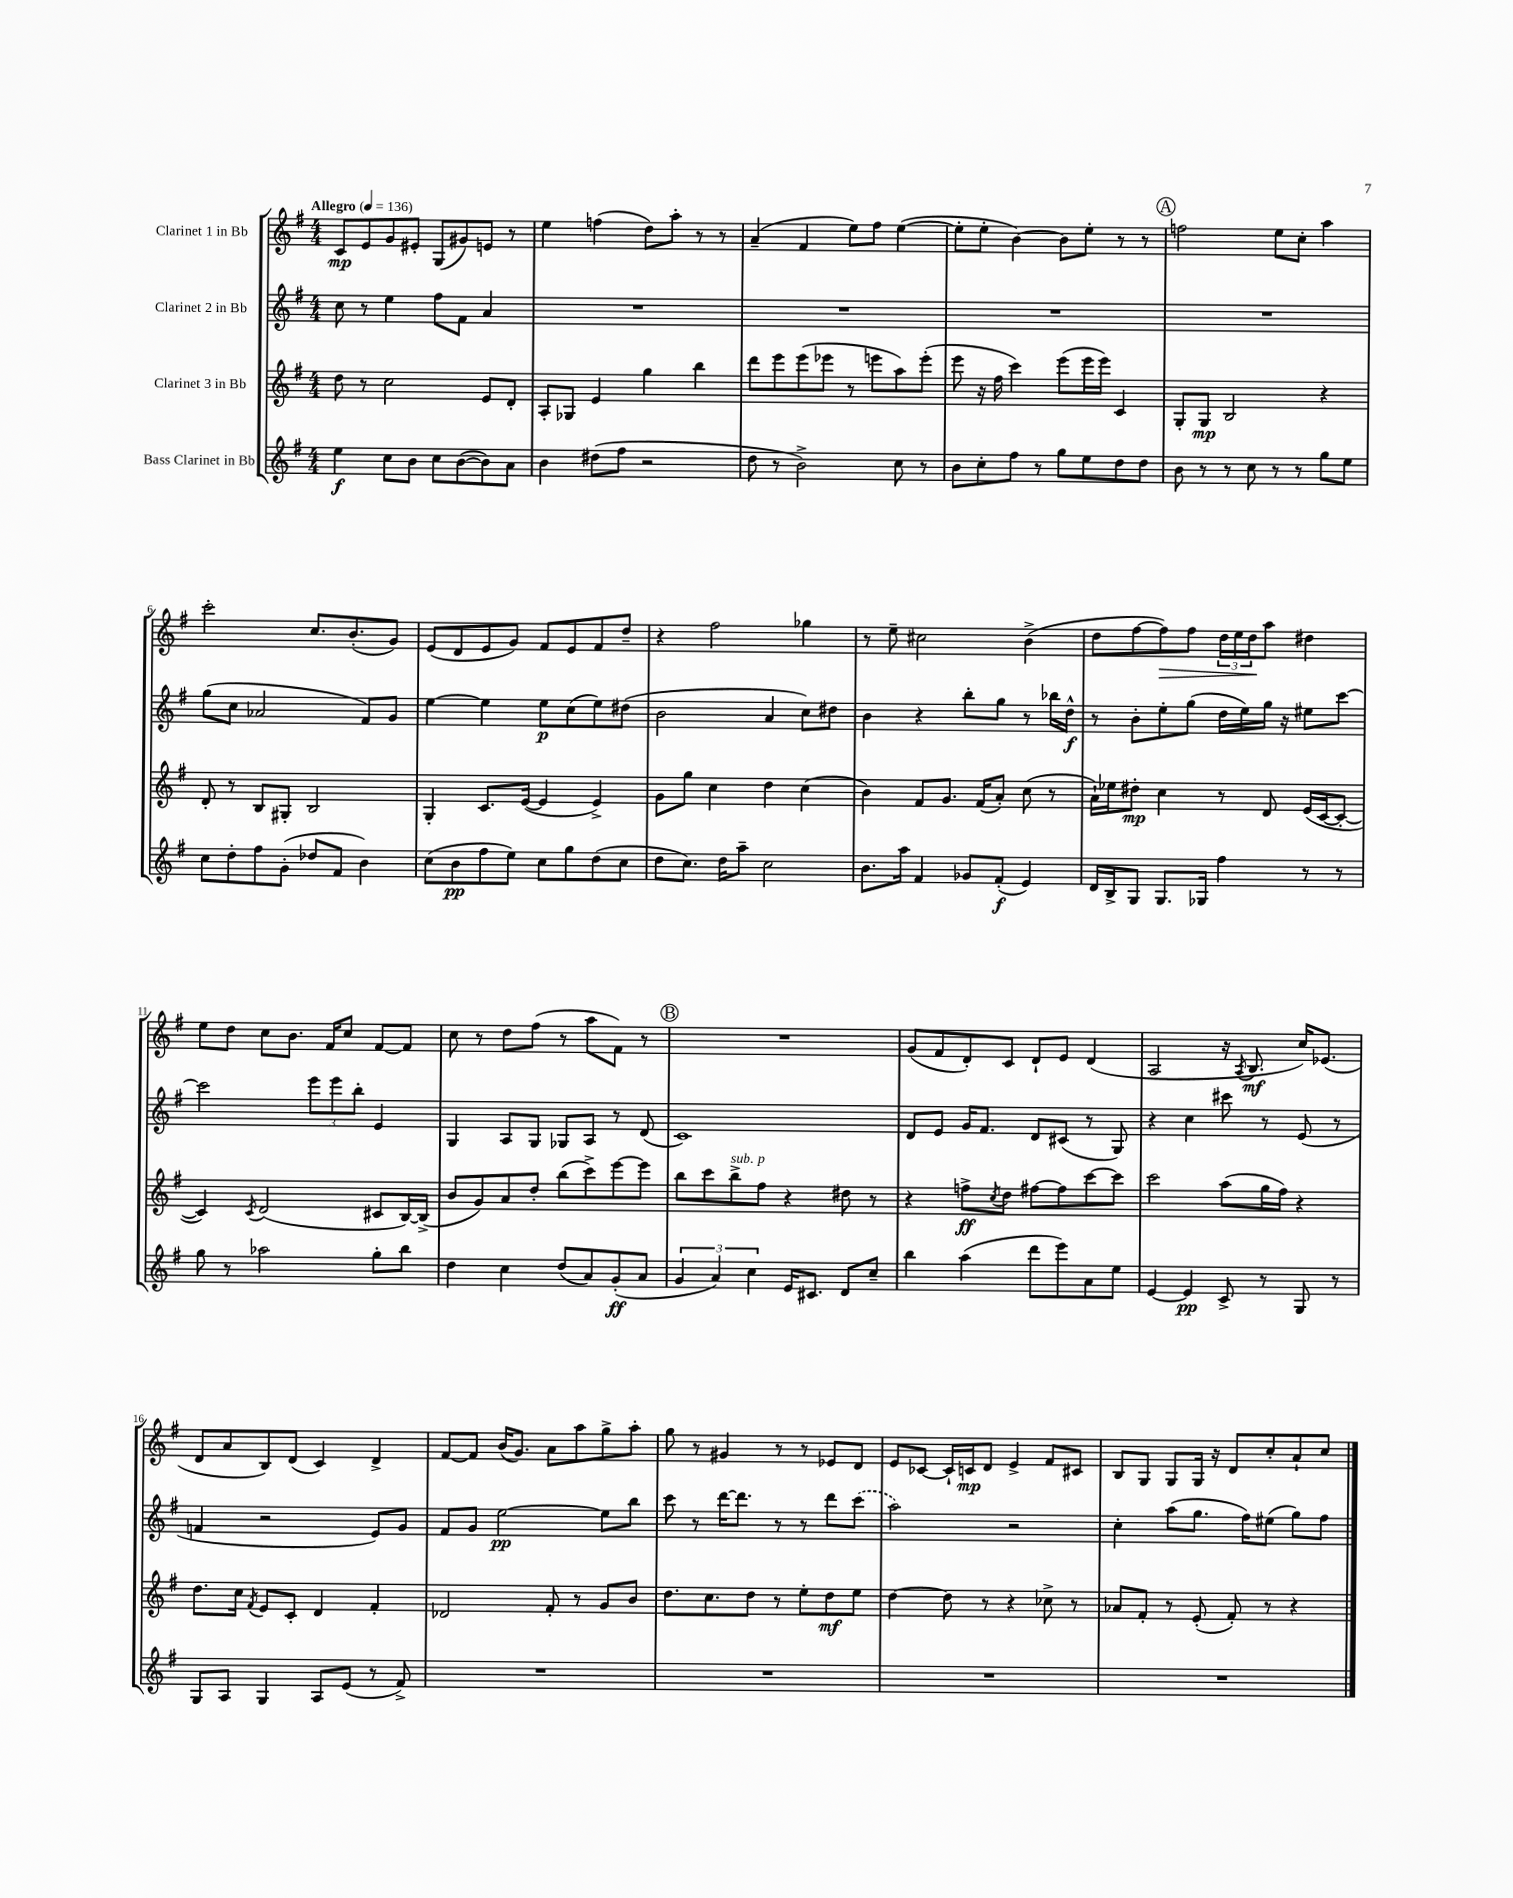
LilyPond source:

<<
\new StaffGroup <<
\new Staff = "s0" \with { instrumentName = "Clarinet 1 in Bb" } {
    \clef treble \key g \major \numericTimeSignature \time 4/4 \tempo "Allegro" 4 = 136
    c'8\mp e'8 g'8 eis'8-. g8( gis'8) e'8 r8 |
    e''4 f''4( d''8) a''8-. r8 r8 |
    a'4--( fis'4 e''8) fis''8 e''4~( |
    e''8-. e''8-. b'4~) b'8 e''8-. r8 r8 |
    \mark \markup { \circle "A" } f''2 e''8 c''8-. a''4 |
    c'''2-. c''8. b'8.-.( g'8) |
    e'8( d'8 e'8 g'8) fis'8 e'8 fis'8 d''8-- |
    r4 fis''2 ges''4 |
    r8 e''8-- cis''2 b'4->( |
    d''8 fis''8~ fis''8\>) fis''8 \tuplet 3/2 { d''16 e''16 d''16\! } a''8 dis''4 |
    e''8 d''8 c''8 b'8. fis'16 c''8 fis'8~ fis'8 |
    c''8 r8 d''8 fis''8( r8 a''8 fis'8) r8 |
    \mark \markup { \circle "B" } R1 |
    g'8( fis'8 d'8-.) c'8 d'8-! e'8 d'4( |
    a2 r16 \acciaccatura { a8 } b8.\mf c''16) ees'8.( |
    d'8 a'8 b8) d'8( c'4) d'4-> |
    fis'8~ fis'8 b'16( g'8.) a'8 a''8 g''8-> a''8-. |
    g''8 r8 gis'4 r8 r8 ees'8 d'8 |
    e'8 ces'8~ ces'16-! c'16\mp d'8 e'4-> fis'8 cis'8 |
    b8 g8 g8 g16 r16 d'8 c''8-. a'8-! c''8 \bar "|." |
}
\new Staff = "s1" \with { instrumentName = "Clarinet 2 in Bb" } {
    \clef treble \key g \major \numericTimeSignature \time 4/4
    c''8 r8 e''4 fis''8 fis'8 a'4 |
    R1 |
    R1 |
    R1 |
    \mark \markup { \circle "A" } R1 |
    g''8( c''8 aes'2 fis'8) g'8 |
    e''4~ e''4 e''8\p c''8( e''8) dis''8( |
    b'2 a'4 c''8) dis''8 |
    b'4 r4 b''8-. g''8 r8 bes''16 d''16-^\f |
    r8 b'8-. e''8-. g''8( d''16 e''16) g''16 r16 eis''8 c'''8~ |
    c'''2 \tuplet 3/2 { e'''8 e'''8 b''8-. } e'4 |
    g4 a8 g8 ges8 a8 r8 d'8( |
    \mark \markup { \circle "B" } c'1) |
    d'8 e'8 g'16 fis'8. d'8 cis'8( r8 g8) |
    r4 c''4 cis'''8 r8 e'8( r8 |
    f'4 r2 e'8) g'8 |
    fis'8 g'8 e''2~\pp e''8 b''8 |
    c'''8 r8 d'''16~ d'''8. r8 r8 d'''8 \once \slurDashed c'''8( |
    a''2) r2 |
    c''4-. a''8( g''8. fis''16) eis''8( g''8) fis''8 \bar "|." |
}
\new Staff = "s2" \with { instrumentName = "Clarinet 3 in Bb" } {
    \clef treble \key g \major \numericTimeSignature \time 4/4
    d''8 r8 c''2 e'8 d'8-. |
    a8-. ges8 e'4 g''4 b''4 |
    d'''8 e'''8 e'''8( ees'''8 r8 e'''8 a''8) e'''8-.( |
    e'''8 r16 fis''16 c'''4) e'''8( e'''16 e'''16) c'4 |
    \mark \markup { \circle "A" } g8-. g8\mp b2 r4 |
    d'8-. r8 b8 gis8-. b2 |
    g4-. c'8. e'16~( e'4 e'4->) |
    g'8 g''8 c''4 d''4 c''4( |
    b'4) fis'8 g'8. fis'16( a'8-.) c''8( r8 |
    a'16-!) ees''16 dis''8-.\mp c''4 r8 d'8 e'16( c'16~ c'8~-. |
    c'4) \acciaccatura { c'8 } d'2( cis'8 b16~) b16->( |
    b'8 g'8) a'8 d''8-. b''8( c'''8->) e'''8~ e'''8 |
    \mark \markup { \circle "B" } b''8 c'''8 b''8->^\markup { \italic "sub. p" } fis''8 r4 dis''8 r8 |
    r4 f''8->\ff \acciaccatura { c''8 } d''8 fis''8~ fis''8 c'''8~ c'''8 |
    c'''2 a''8( g''16 fis''16) r4 |
    d''8. c''16 \acciaccatura { fis'8 } e'8 c'8-. d'4 fis'4-. |
    des'2 fis'8-. r8 g'8 b'8 |
    d''8. c''8. d''8 r8 e''8-. d''8\mf e''8 |
    d''4~ d''8 r8 r4 ces''8-> r8 |
    aes'8 fis'8-. r8 e'8-.( fis'8-.) r8 r4 \bar "|." |
}
\new Staff = "s3" \with { instrumentName = "Bass Clarinet in Bb" } {
    \clef treble \key g \major \numericTimeSignature \time 4/4
    e''4\f c''8 b'8 c''8 b'8~( b'8) a'8 |
    b'4 dis''8( fis''8 r2 |
    d''8 r8 b'2->) c''8 r8 |
    b'8 c''8-. fis''8 r8 g''8 e''8 d''8 d''8 |
    \mark \markup { \circle "A" } b'8 r8 r8 c''8 r8 r8 g''8 e''8 |
    c''8 d''8-. fis''8 g'8-.( des''8 fis'8 b'4) |
    c''8( b'8\pp fis''8 e''8) c''8 g''8 d''8( c''8 |
    d''8 c''8.) d''16 a''8-- c''2 |
    b'8. a''16 fis'4 ges'8 fis'8-.\f( e'4) |
    d'16 b16-> g8 g8. ges16 fis''4 r8 r8 |
    g''8 r8 aes''2 g''8-. b''8 |
    d''4 c''4 d''8( a'8) g'8-.\ff( a'8 |
    \mark \markup { \circle "B" } \tuplet 3/2 { g'4 a'4) c''4 } e'16 cis'8. d'8 c''8-- |
    b''4 a''4( d'''8 e'''8) a'8 e''8 |
    e'4~ e'4\pp c'8-> r8 g8 r8 |
    g8 a8 g4 a8 e'8( r8 fis'8->) |
    R1 |
    R1 |
    R1 |
    R1 \bar "|." |
}
>>
>>
